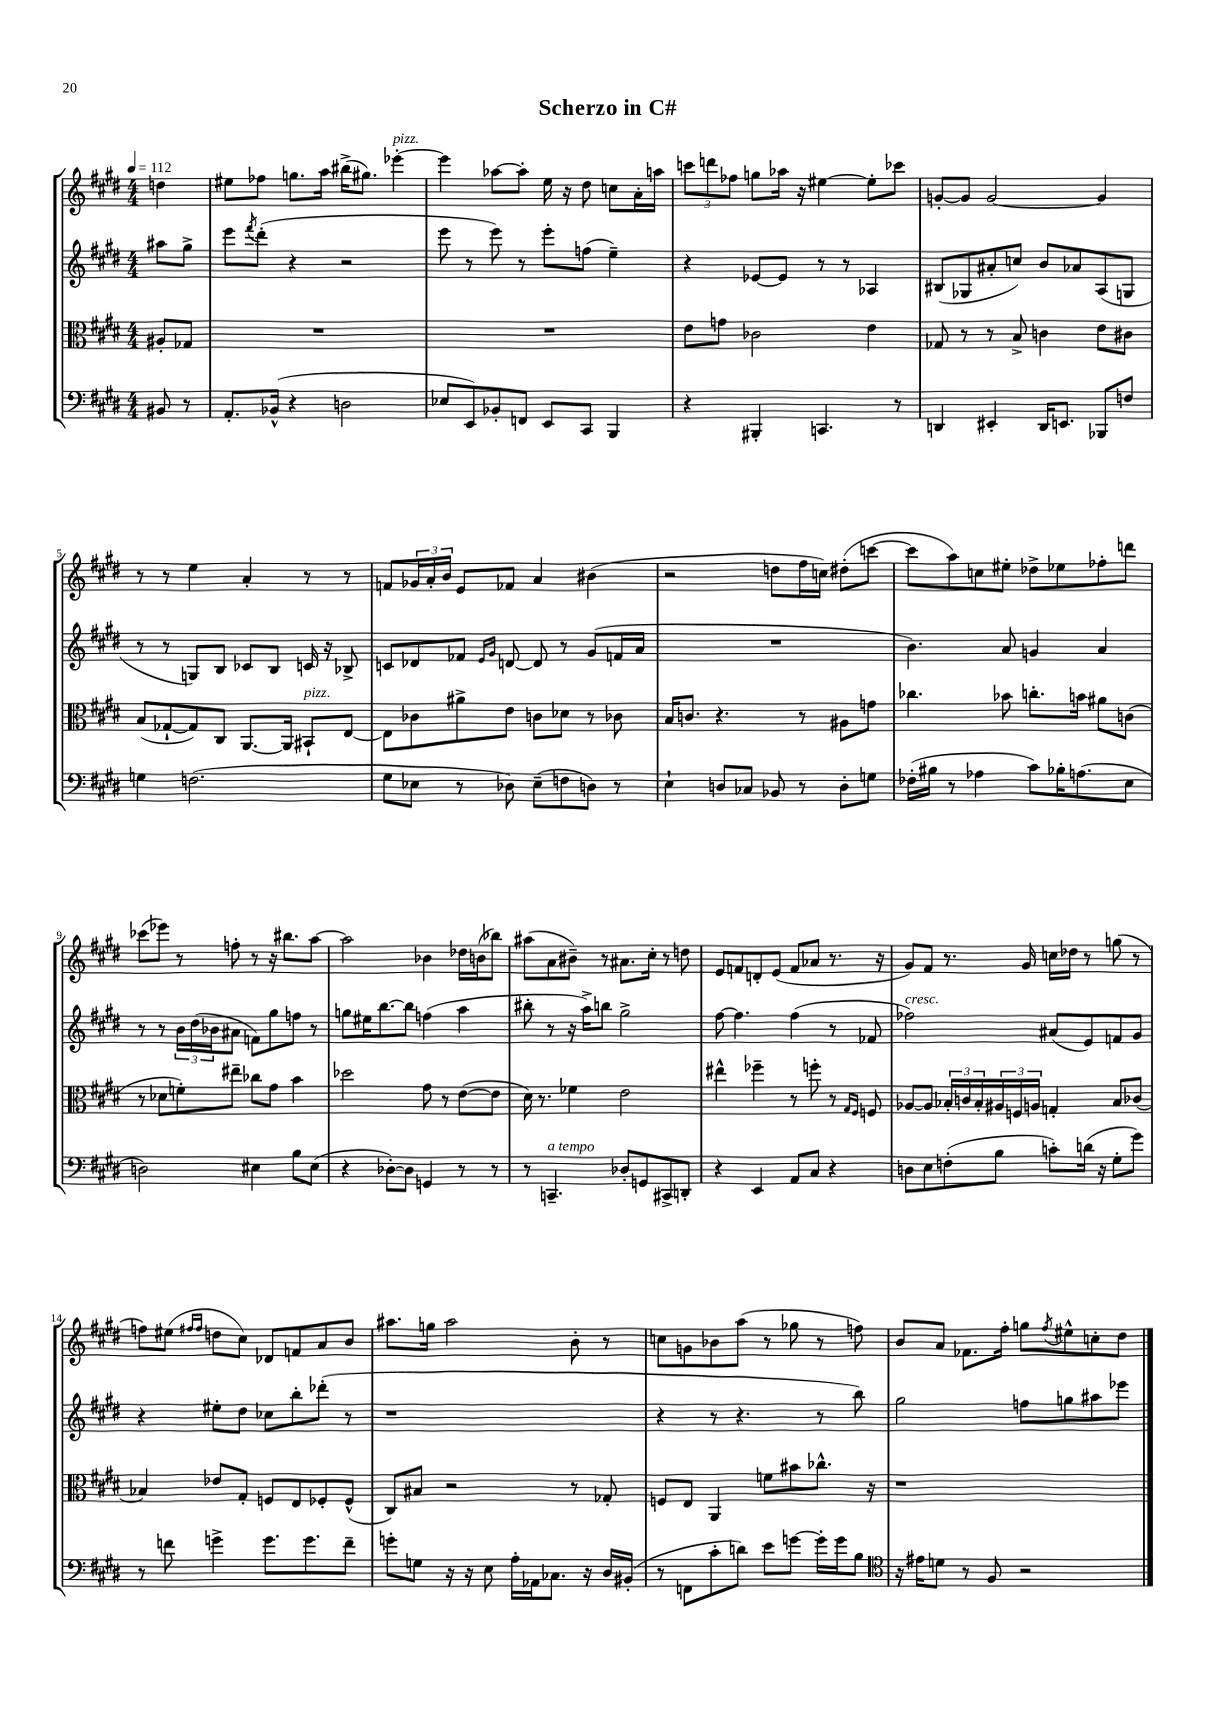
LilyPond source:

\header { title = "Scherzo in C#" }
<<
\new StaffGroup <<
\new Staff = "s0" {
    \clef treble \key e \major \numericTimeSignature \time 4/4 \partial 4 \tempo 4 = 112
    d''4 |
    eis''8 fes''8 g''8. a''16 bis''16->( gis''8.) ees'''4~-.^\markup { \italic "pizz." } |
    ees'''4 aes''8~ aes''8-. e''16 r16 dis''8 c''8 a'16-. a''16 |
    \tuplet 3/2 { c'''8 d'''8 fes''8 } g''8 aes''16 r16 eis''4~ eis''8-. ces'''8 |
    g'8~-. g'8 g'2~ g'4 |
    r8 r8 e''4 a'4-. r8 r8 |
    f'8 \tuplet 3/2 { ges'16 a'16-. b'16 } e'8 fes'8 a'4 bis'4( |
    r2 d''8 fis''16 c''16) dis''8-.( c'''8~ |
    c'''8 a''8) c''8 eis''8-. des''8-> ees''8 fes''8-. d'''8 |
    ces'''8( ees'''8) r8 f''8-. r8 r16 bis''8. a''8~ |
    a''2 bes'4 des''16 b'16( bes''8) |
    ais''8( a'8 bis'8--) r8 ais'8. cis''16-. r8 d''8 |
    e'8 f'8 d'8-. e'8( f'8 aes'8 r8. r16 |
    gis'8) fis'8 r8. gis'16 c''16 des''16 r8 g''8( r8 |
    f''8) eis''8( \grace { fis''16 fis''16 } d''8 cis''8) des'8 f'8 a'8 b'8 |
    ais''8. g''16 ais''2 b'8-. r8 |
    c''8 g'8 bes'8 a''8( r8 ges''8 r8 f''8) |
    b'8 a'8 fes'8. fis''16-. g''8 \acciaccatura { fis''8 } eis''8-^ c''8-. dis''8 \bar "|." |
}
\new Staff = "s1" {
    \clef treble \key e \major \numericTimeSignature \time 4/4 \partial 4
    ais''8 gis''8-> |
    e'''8 \acciaccatura { fis'''8 } dis'''8-.( r4 r2 |
    e'''8 r8 e'''8) r8 e'''8-. f''8( e''4--) |
    r4 ees'8~ ees'8 r8 r8 aes4 |
    bis8( ges8 ais'8-. c''8) b'8 aes'8 a8( g8 |
    r8 r8 g8) b8 ces'8 b8 c'16 r16 bes8-> |
    c'8 des'8 fes'8 \grace { e'16 gis'16 } d'8~ d'8 r8 gis'8( f'16 a'16 |
    R1 |
    b'4.) a'8 g'4 a'4 |
    r8 r8 \tuplet 3/2 { b'16 dis''16( bes'16 } ais'8 f'8) gis''8 f''8 r8 |
    g''8 eis''16 b''8.~ b''8 f''4( a''4 |
    bis''8-. r8 r16 a''16->) b''8 gis''2-> |
    fis''8~ fis''4. fis''4( r8 fes'8 |
    fes''2^\markup { \italic "cresc." }) ais'8( e'8) f'8 gis'8 |
    r4 eis''8-. dis''8 ces''8 b''8-. des'''8-.( r8 |
    r1 |
    r4 r8 r4. r8 b''8) |
    gis''2 f''8 g''8 ais''8 ees'''8 \bar "|." |
}
\new Staff = "s2" {
    \clef alto \key e \major \numericTimeSignature \time 4/4 \partial 4
    ais8-. ges8 |
    R1 |
    R1 |
    e'8 g'8 ces'2 e'4 |
    ges8 r8 r8 b8-> c'4 e'8 cis'8 |
    b8( ges8~-! ges8) cis8 a,8.~ a,16 bis,8-!^\markup { \italic "pizz." } e8~ |
    e8 ces'8 ais'8-> e'8 c'8 des'8 r8 ces'8 |
    b16 c'8. r4. r8 ais8 g'8 |
    ces''4. bes'8 c''8.-. b'16 ais'8 c'8( |
    r8 des'8 f'8-.) eis''8-- ces''8 gis'8 b'4 |
    des''2 gis'8 r8 e'8~( e'8 |
    dis'16) r8. fes'4 e'2 |
    eis''4-^ fes''4-- r8 f''8-. r8 \grace { gis16 fis16 } f8 |
    aes8~ aes8 \tuplet 3/2 { bes16-. c'16 bes16-. } \tuplet 3/2 { ais16 f16 a16 } g4-. bes8 ces'8( |
    bes4) ees'8 gis8-. f8 e8 fes8-. fes8-^( |
    cis8) bis8 r2 r8 ges8-. |
    f8 e8 a,4 f'8 bis'8 ces''8.-^ r16 |
    r1 \bar "|." |
}
\new Staff = "s3" {
    \clef bass \key e \major \numericTimeSignature \time 4/4 \partial 4
    bis,8 r8 |
    a,8.-. bes,16-^( r4 d2 |
    ees8 e,8) bes,8-. f,8 e,8 cis,8 b,,4 |
    r4 bis,,4-. c,4. r8 |
    d,4 eis,4-. d,16 e,8. bes,,8 f8 |
    g4 f2.( |
    gis8 ees8 r8 des8) ees8--( f8 d8) r8 |
    e4-! d8 ces8 bes,8 r8 d8-. g8 |
    fes16-.( bis16 r8 aes4 cis'8) bes16-. a8.( e8 |
    d2) eis4 b8 eis8( |
    r4 des8~-.) des8 g,4 r8 r8 |
    r8 c,4.--^\markup { \italic "a tempo" } des8-. g,8 cis,8-> d,8-. |
    r4 e,4 a,8 cis8 r4 |
    d8 e8 f8-.( b8 c'8-.) d'16( r16 gis8-. gis'8) |
    r8 f'8 g'4-> g'8. g'8. f'8-- |
    g'8-. g8 r16 r16 e8 a16-. aes,16 ces8. r16 dis16 bis,16-.( |
    r8 f,8 cis'8-. d'8) e'8 g'8~ g'16-. g'16 b8 |
    \clef tenor r16 eis'16 d'8 r8 fis8 r2 \bar "|." |
}
>>
>>
